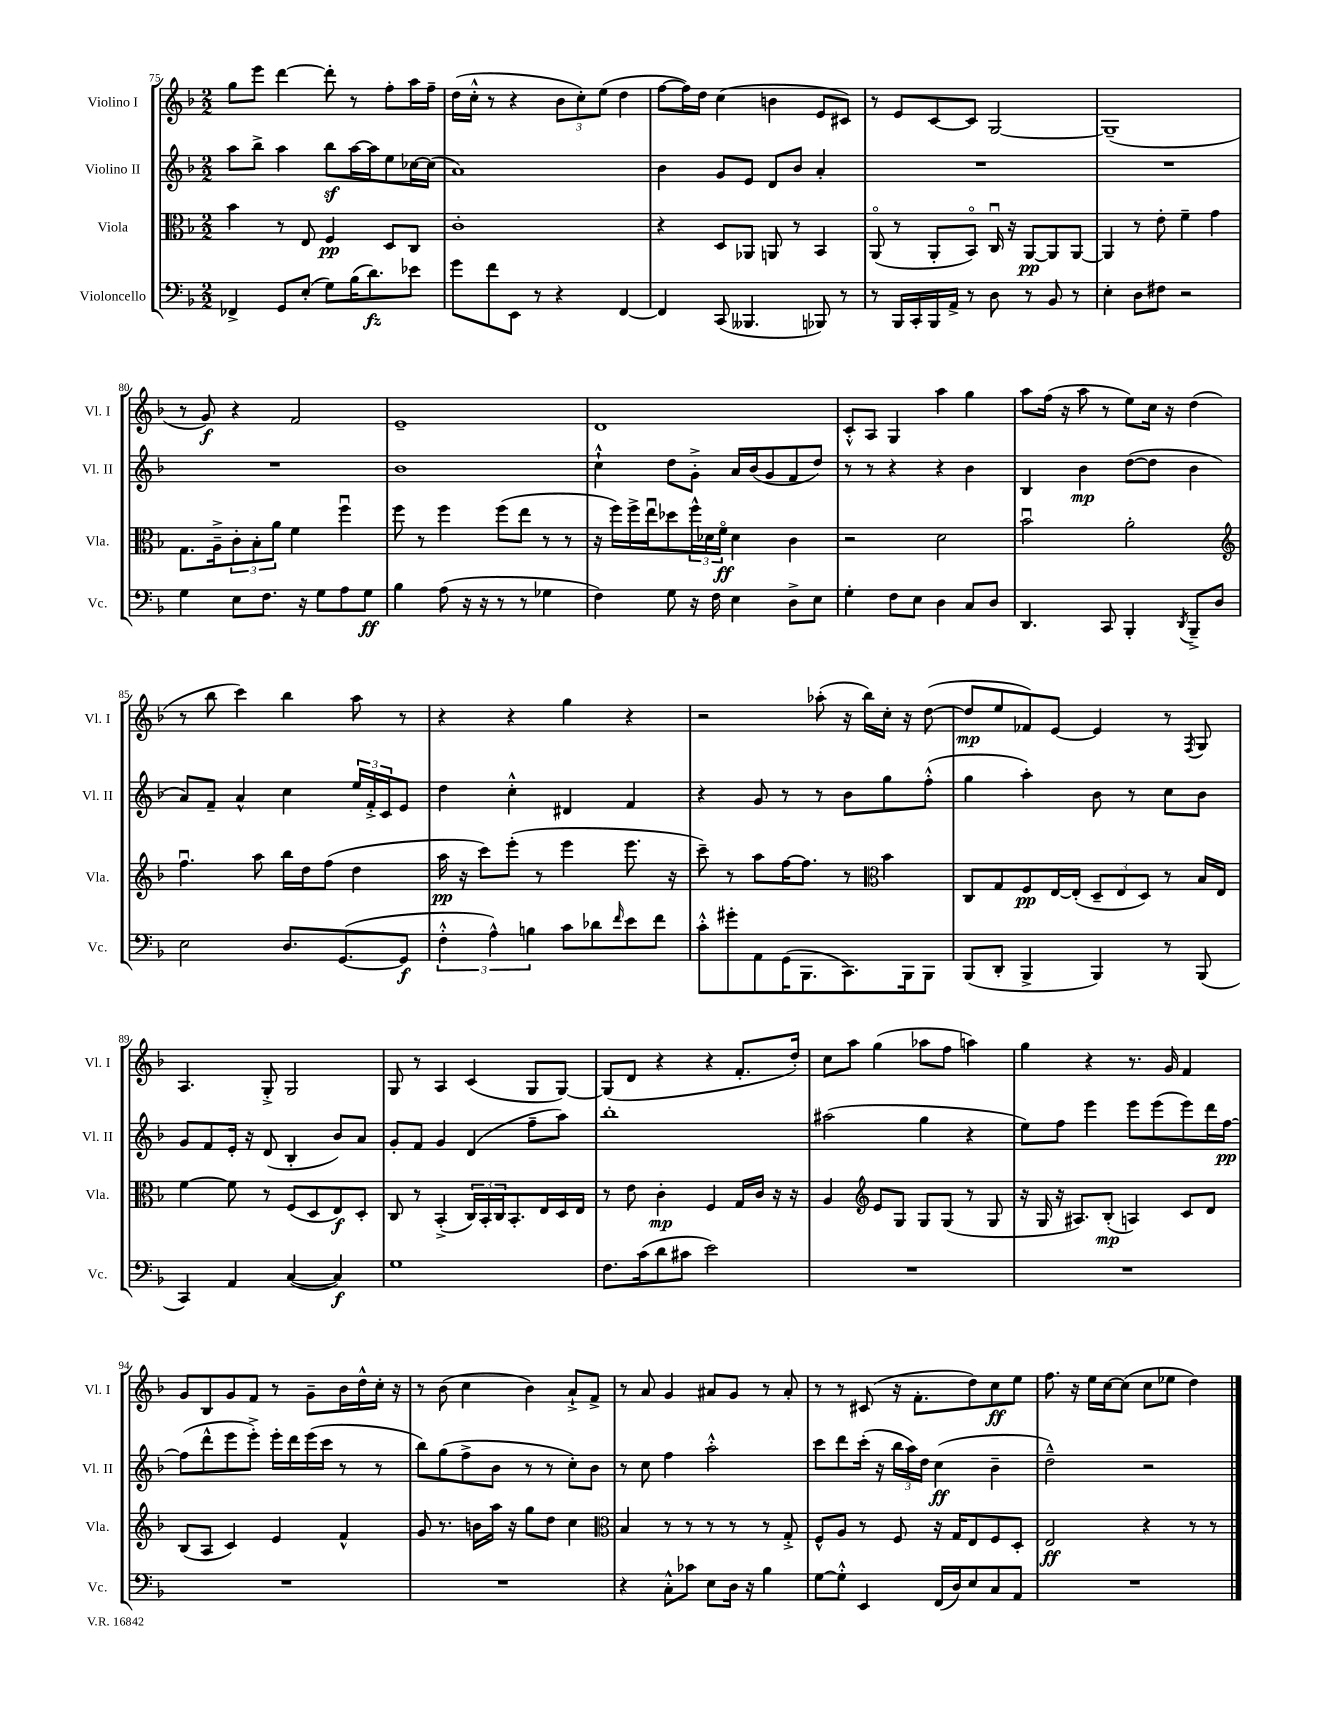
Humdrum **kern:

**kern	**dynam	**kern	**dynam	**kern	**dynam	**kern	**dynam
*part4	*part4	*part3	*part3	*part2	*part2	*part1	*part1
*staff4	*staff4	*staff3	*staff3	*staff2	*staff2	*staff1	*staff1
*I"Violoncello	*	*I"Viola	*	*I"Violino II	*	*I"Violino I	*
*I'Vc.	*	*I'Vla.	*	*I'Vl. II	*	*I'Vl. I	*
*clefF4	*	*clefC3	*	*clefG2	*	*clefG2	*
*k[b-]	*	*k[b-]	*	*k[b-]	*	*k[b-]	*
*M2/2	*	*M2/2	*	*M2/2	*	*M2/2	*
=75	=75	=75	=75	=75	=75	=75	=75
4FF-X^/	.	4b-\	.	8aa\L	.	8gg\L	.
.	.	.	.	8bb-^\J	.	8eee\J	.
8GG/L	.	8r	.	4aa\	.	[4ddd\	.
(8E'/J	.	8E/	.	.	.	.	.
8G\L)	.	4F/	pp	8bb-z\L	.	8ddd'\]	.
(16B-\K	.	.	.	[16aa\L	.	8r	.
8.d\)	fz	.	.	16aa\J]	.	.	.
.	.	8D/L	.	8ee\	.	8ff'\L	.
8e-X\J	.	8C/J	.	[16cc-X\L	.	16aa\L	.
.	.	.	.	(16cc-\JJ]	.	16ff~\JJ	.
=76	=76	=76	=76	=76	=76	=76	=76
8g\L	.	1c'	.	1a)	.	(16dd\LL	.
.	.	.	.	.	.	16cc'^^\JJ	.
8f\	.	.	.	.	.	8r	.
8EE\J	.	.	.	.	.	4r	.
8r	.	.	.	.	.	.	.
4r	.	.	.	.	.	12b-\L	.
.	.	.	.	.	.	12cc'\)	.
.	.	.	.	.	.	(12ee\J	.
[4FF/	.	.	.	.	.	4dd\	.
=77	=77	=77	=77	=77	=77	=77	=77
4FF/]	.	4r	.	4b-\	.	[8ff\L	.
.	.	.	.	.	.	16ff\L])	.
.	.	.	.	.	.	16dd\JJ	.
(8CC/	.	8D/L	.	8g/L	.	(4cc\	.
4.BBB--X/	.	8AA-X/J	.	8e/J	.	.	.
.	.	8AAn/	.	8d/L	.	4bn\	.
.	.	8r	.	8b-/J	.	.	.
8BBB-X/)	.	4BB-/	.	4a'/	.	8e/L	.
8r	.	.	.	.	.	8c#X/J)	.
=78	=78	=78	=78	=78	=78	=78	=78
8r	.	(8AA/	.	1r	.	8r	.
16BBB-/LL	.	8r	.	.	.	8e/L	.
16CC'/	.	.	.	.	.	.	.
16BBB-/	.	8AA'/L	.	.	.	[8c/	.
16AA^/JJ	.	.	.	.	.	.	.
8r	.	8BB-/J)	.	.	.	8c/J]	.
8D\	.	16Cu/	.	.	.	[2G/	.
.	.	16r	.	.	.	.	.
8r	.	[8AA/L	pp	.	.	.	.
8BB-/	.	8AA/]	.	.	.	.	.
8r	.	[8AA/J	.	.	.	.	.
=79	=79	=79	=79	=79	=79	=79	=79
4E'\	.	4AA/]	.	1r	.	(1G~]	.
8D\L	.	8r	.	.	.	.	.
8F#X\J	.	8e'\	.	.	.	.	.
2r	.	4f~\	.	.	.	.	.
.	.	4g\	.	.	.	.	.
!!LO:LB:g=z
=80	=80	=80	=80	=80	=80	=80	=80
4G\	.	8.G\L	.	1r	.	8r	.
.	.	.	.	.	.	8g/)	f
.	.	16A~^\k	.	.	.	.	.
8E\L	.	12c'\	.	.	.	4r	.
.	.	12B-'\	.	.	.	.	.
8.F\J	.	.	.	.	.	.	.
.	.	12a\J	.	.	.	.	.
.	.	4f\	.	.	.	2f/	.
16r	.	.	.	.	.	.	.
8G\L	.	.	.	.	.	.	.
8A\	.	4ffu\	.	.	.	.	.
8G\J	ff	.	.	.	.	.	.
=81	=81	=81	=81	=81	=81	=81	=81
4B-\	.	8ff\	.	1b-	.	1e~	.
.	.	8r	.	.	.	.	.
(8A\	.	4ff\	.	.	.	.	.
16r	.	.	.	.	.	.	.
16r	.	.	.	.	.	.	.
8r	.	(8ff\L	.	.	.	.	.
8r	.	8ee\J	.	.	.	.	.
4G-X\	.	8r	.	.	.	.	.
.	.	8r	.	.	.	.	.
=82	=82	=82	=82	=82	=82	=82	=82
4F\)	.	16r	.	4cc`^^\	.	1d	.
.	.	16ff\LL)	.	.	.	.	.
.	.	16ff^\	.	.	.	.	.
.	.	16eeu\J	.	.	.	.	.
8G\	.	8dd-X\	.	8dd\L	.	.	.
16r	.	24ff^^\L	.	8g'^\J	.	.	.
.	.	24d-X\	.	.	.	.	.
16F\	.	.	.	.	.	.	.
.	.	24f\JJ	ff	.	.	.	.
4E\	.	4d-\	.	16a/LL	.	.	.
.	.	.	.	(16b-/J	.	.	.
.	.	.	.	8g/	.	.	.
8D^\L	.	4c\	.	8f/	.	.	.
8E\J	.	.	.	8dd/J)	.	.	.
=83	=83	=83	=83	=83	=83	=83	=83
4G'\	.	2r	.	8r	.	8c'^^/L	.
.	.	.	.	8r	.	8A/J	.
8F\L	.	.	.	4r	.	4G/	.
8E\J	.	.	.	.	.	.	.
4D\	.	2d\	.	4r	.	4aa\	.
8C/L	.	.	.	4b-\	.	4gg\	.
8D/J	.	.	.	.	.	.	.
=84	=84	=84	=84	=84	=84	=84	=84
4.DD/	.	2b-u\	.	4B-/	.	8aa\L	.
.	.	.	.	.	.	(16ff\Jk	.
.	.	.	.	.	.	16r	.
.	.	.	.	4b-\	mp	8aa\	.
8CC/	.	.	.	.	.	8r	.
4BBB-'/	.	2a'\	.	([8dd\L	.	8ee\L)	.
.	.	.	.	8dd\J]	.	16cc\Jk	.
.	.	.	.	.	.	16r	.
8qDD/	.	.	.	.	.	.	.
8BBB-~^/L	.	.	.	4b-\	.	(4dd\	.
8D/J	.	.	.	.	.	.	.
!!LO:LB:g=z
=85	=85	=85	=85	=85	=85	=85	=85
*	*	*clefG2	*	*	*	*	*
2E\	.	4.ffu\	.	8a/L)	.	8r	.
.	.	.	.	8f~/J	.	8bb-\	.
.	.	.	.	4a^^/	.	4ccc\)	.
.	.	8aa\	.	.	.	.	.
8.D/L	.	16bb-\LL	.	4cc\	.	4bb-\	.
.	.	16dd\J	.	.	.	.	.
.	.	(8ff\J	.	.	.	.	.
([8.GG/	.	.	.	.	.	.	.
.	.	4dd\	.	24ee/LL	.	8aa\	.
.	.	.	.	24f'^/	.	.	.
.	.	.	.	24c/J	.	.	.
8GG/J]	f	.	.	8e/J	.	8r	.
=86	=86	=86	=86	=86	=86	=86	=86
6F'^^\	.	16aa\	pp	4dd\	.	4r	.
.	.	16r	.	.	.	.	.
.	.	8ccc\L)	.	.	.	.	.
6A^^\)	.	.	.	.	.	.	.
.	.	(8eee'\J	.	4cc'^^\	.	4r	.
6Bn\	.	.	.	.	.	.	.
.	.	8r	.	.	.	.	.
8c\L	.	4eee\	.	4d#X/	.	4gg\	.
8d-X\	.	.	.	.	.	.	.
16qqf/	.	.	.	.	.	.	.
8e\	.	8.eee\	.	4f/	.	4r	.
8f\J	.	.	.	.	.	.	.
.	.	16r	.	.	.	.	.
=87	=87	=87	=87	=87	=87	=87	=87
8c'^^\L	.	8ccc~\)	.	4r	.	2r	.
8g#X'\	.	8r	.	.	.	.	.
8AA\	.	8aa\L	.	8g/	.	.	.
(16GG\K	.	[16ff\K	.	8r	.	.	.
8.BBB-\	.	8.ff\J]	.	.	.	.	.
.	.	.	.	8r	.	(8aa-X'\	.
8.CC\)	.	8r	.	8b-\L	.	16r	.
.	.	.	.	.	.	16bb-\LL)	.
*	*	*clefC3	*	*	*	*	*
.	.	4b-\	.	8gg\	.	16cc'\JJ	.
16BBB-\k	.	.	.	.	.	16r	.
8BBB-\J	.	.	.	(8ff'^^\J	.	([8dd\	.
=88	=88	=88	=88	=88	=88	=88	=88
(8BBB-/L	.	8C/L	.	4gg\	.	8dd/L]	mp
8DD'/J	.	8G/	.	.	.	8ee/	.
4BBB-^/	.	8F/	pp	4aa'\)	.	8f-X/)	.
.	.	[16E/L	.	.	.	[8e/J	.
.	.	(16E'/JJ]	.	.	.	.	.
4BBB-/)	.	12D~/L	.	8b-\	.	4e/]	.
.	.	12E/	.	.	.	.	.
.	.	.	.	8r	.	.	.
.	.	12D/J)	.	.	.	.	.
8r	.	8r	.	8cc\L	.	8r	.
.	.	.	.	.	.	8qF/	.
(8BBB-/	.	16B-/LL	.	8b-\J	.	8G/	.
.	.	16E/JJ	.	.	.	.	.
!!LO:LB:g=z
=89	=89	=89	=89	=89	=89	=89	=89
4CC/)	.	[4f\	.	8g/L	.	4.A/	.
.	.	.	.	8f/	.	.	.
4AA/	.	8f\]	.	16e'/Jk	.	.	.
.	.	.	.	16r	.	.	.
.	.	8r	.	(8d/	.	8G'^/	.
([4C/	.	(8F/L	.	4B-'/	.	2G/	.
.	.	8D/	.	.	.	.	.
4C/])	f	8E/)	f	8b-/L)	.	.	.
.	.	8D'/J	.	8a/J	.	.	.
=90	=90	=90	=90	=90	=90	=90	=90
1G	.	8C/	.	8g'/L	.	8G/	.
.	.	8r	.	8f/J	.	8r	.
.	.	(4BB-'^/	.	4g/	.	4A/	.
.	.	24C/LL)	.	(4d/	.	(4c/	.
.	.	24BB-'/	.	.	.	.	.
.	.	24C/J	.	.	.	.	.
.	.	8.BB-'/	.	.	.	.	.
.	.	.	.	8ff~\L	.	8G/L	.
.	.	16E/L	.	.	.	.	.
.	.	16D/	.	8aa\J)	.	[8G/J)	.
.	.	16E/JJ	.	.	.	.	.
=91	=91	=91	=91	=91	=91	=91	=91
8.F\L	.	8r	.	1bb-'	.	(8G/L]	.
.	.	8e\	.	.	.	8d/J	.
(16c\k	.	.	.	.	.	.	.
8d\	.	4c'\	mp	.	.	4r	.
8c#X\J	.	.	.	.	.	.	.
2e\)	.	4F/	.	.	.	4r	.
.	.	16G/LL	.	.	.	8.f'/L	.
.	.	16c/JJ	.	.	.	.	.
.	.	16r	.	.	.	.	.
.	.	16r	.	.	.	16dd'/Jk)	.
=92	=92	=92	=92	=92	=92	=92	=92
1r	.	4A/	.	(2aa#X\	.	8cc\L	.
.	.	.	.	.	.	8aa\J	.
*	*	*clefG2	*	*	*	*	*
.	.	8e/L	.	.	.	(4gg\	.
.	.	8G/J	.	.	.	.	.
.	.	8G/L	.	4gg\	.	8aa-X\L	.
.	.	(8G/J	.	.	.	8ff\J	.
.	.	8r	.	4r	.	4aan\)	.
.	.	8G/	.	.	.	.	.
=93	=93	=93	=93	=93	=93	=93	=93
1r	.	16r	.	8ee\L)	.	4gg\	.
.	.	16G/	.	.	.	.	.
.	.	16r	.	8ff\J	.	.	.
.	.	8.A#X/L)	.	.	.	.	.
.	.	.	.	4eee\	.	4r	.
.	.	(8B-'/J	mp	.	.	.	.
.	.	4An/)	.	8eee\L	.	8.r	.
.	.	.	.	(8eee\	.	.	.
.	.	.	.	.	.	16g/	.
.	.	8c/L	.	8eee\)	.	4f/	.
.	.	8d/J	.	16ddd\L	.	.	.
.	.	.	.	[16ff\JJ	pp	.	.
!!LO:LB:g=z
=94	=94	=94	=94	=94	=94	=94	=94
1r	.	(8B-/L	.	(8ff\L]	.	8g/L	.
.	.	8A/J	.	8ddd^^\	.	8B-/	.
.	.	4c/)	.	8eee\	.	8g/	.
.	.	.	.	8eee'^\J)	.	8f/J	.
.	.	4e/	.	16eee'\LL	.	8r	.
.	.	.	.	16ddd\	.	.	.
.	.	.	.	(16eee\	.	8g~\L	.
.	.	.	.	16ccc\JJ	.	.	.
.	.	4f^^/	.	8r	.	16b-\L	.
.	.	.	.	.	.	16dd^^\	.
.	.	.	.	8r	.	16cc'\JJ	.
.	.	.	.	.	.	16r	.
=95	=95	=95	=95	=95	=95	=95	=95
1r	.	8g/	.	8bb-\L)	.	8r	.
.	.	8.r	.	(8gg\	.	(8b-\	.
.	.	.	.	8ff^\	.	4cc\	.
.	.	16bn\LL	.	.	.	.	.
.	.	16aa\JJ	.	8b-\J	.	.	.
.	.	16r	.	.	.	.	.
.	.	8gg\L	.	8r	.	4b-\)	.
.	.	8dd\J	.	8r	.	.	.
.	.	4cc\	.	8cc'\L)	.	8a`^/L	.
.	.	.	.	8b-\J	.	8f^/J	.
=96	=96	=96	=96	=96	=96	=96	=96
*	*	*clefC3	*	*	*	*	*
4r	.	4B-/	.	8r	.	8r	.
.	.	.	.	8cc\	.	8a/	.
8C'^^\L	.	8r	.	4ff\	.	4g/	.
8c-X\J	.	8r	.	.	.	.	.
8E\L	.	8r	.	2aa'^^\	.	8a#X/L	.
16D\Jk	.	8r	.	.	.	8g/J	.
16r	.	.	.	.	.	.	.
4B-\	.	8r	.	.	.	8r	.
.	.	8G'^/	.	.	.	8a#'/	.
=97	=97	=97	=97	=97	=97	=97	=97
[8G\L	.	8F^^/L	.	8ccc\L	.	8r	.
8G'^^\J]	.	8A/J	.	8ddd\	.	8r	.
4EE/	.	8r	.	(16ccc'\Jk	.	(8c#X/	.
.	.	.	.	16r	.	.	.
.	.	8F/	.	24bb-\LL	.	16r	.
.	.	.	.	24aa\)	.	.	.
.	.	.	.	.	.	8.f'\L	.
.	.	.	.	24dd\JJ	.	.	.
(16FF/LL	.	16r	.	(4cc\	ff	.	.
16D/J)	.	16G/KL	.	.	.	.	.
8E/	.	8E/	.	.	.	8dd\)	.
8C/	.	8F/	.	4b-~\	.	8cc\	ff
8AA/J	.	8D'/J	.	.	.	8ee\J	.
=98	=98	=98	=98	=98	=98	=98	=98
1r	.	2E/	ff	2dd~^^\)	.	8.ff\	.
.	.	.	.	.	.	16r	.
.	.	.	.	.	.	16ee\LL	.
.	.	.	.	.	.	[16cc\J	.
.	.	.	.	.	.	(8cc\J]	.
.	.	4r	.	2r	.	8cc\L	.
.	.	.	.	.	.	8ee-X\J	.
.	.	8r	.	.	.	4dd\)	.
.	.	8r	.	.	.	.	.
==	==	==	==	==	==	==	==
*-	*-	*-	*-	*-	*-	*-	*-
